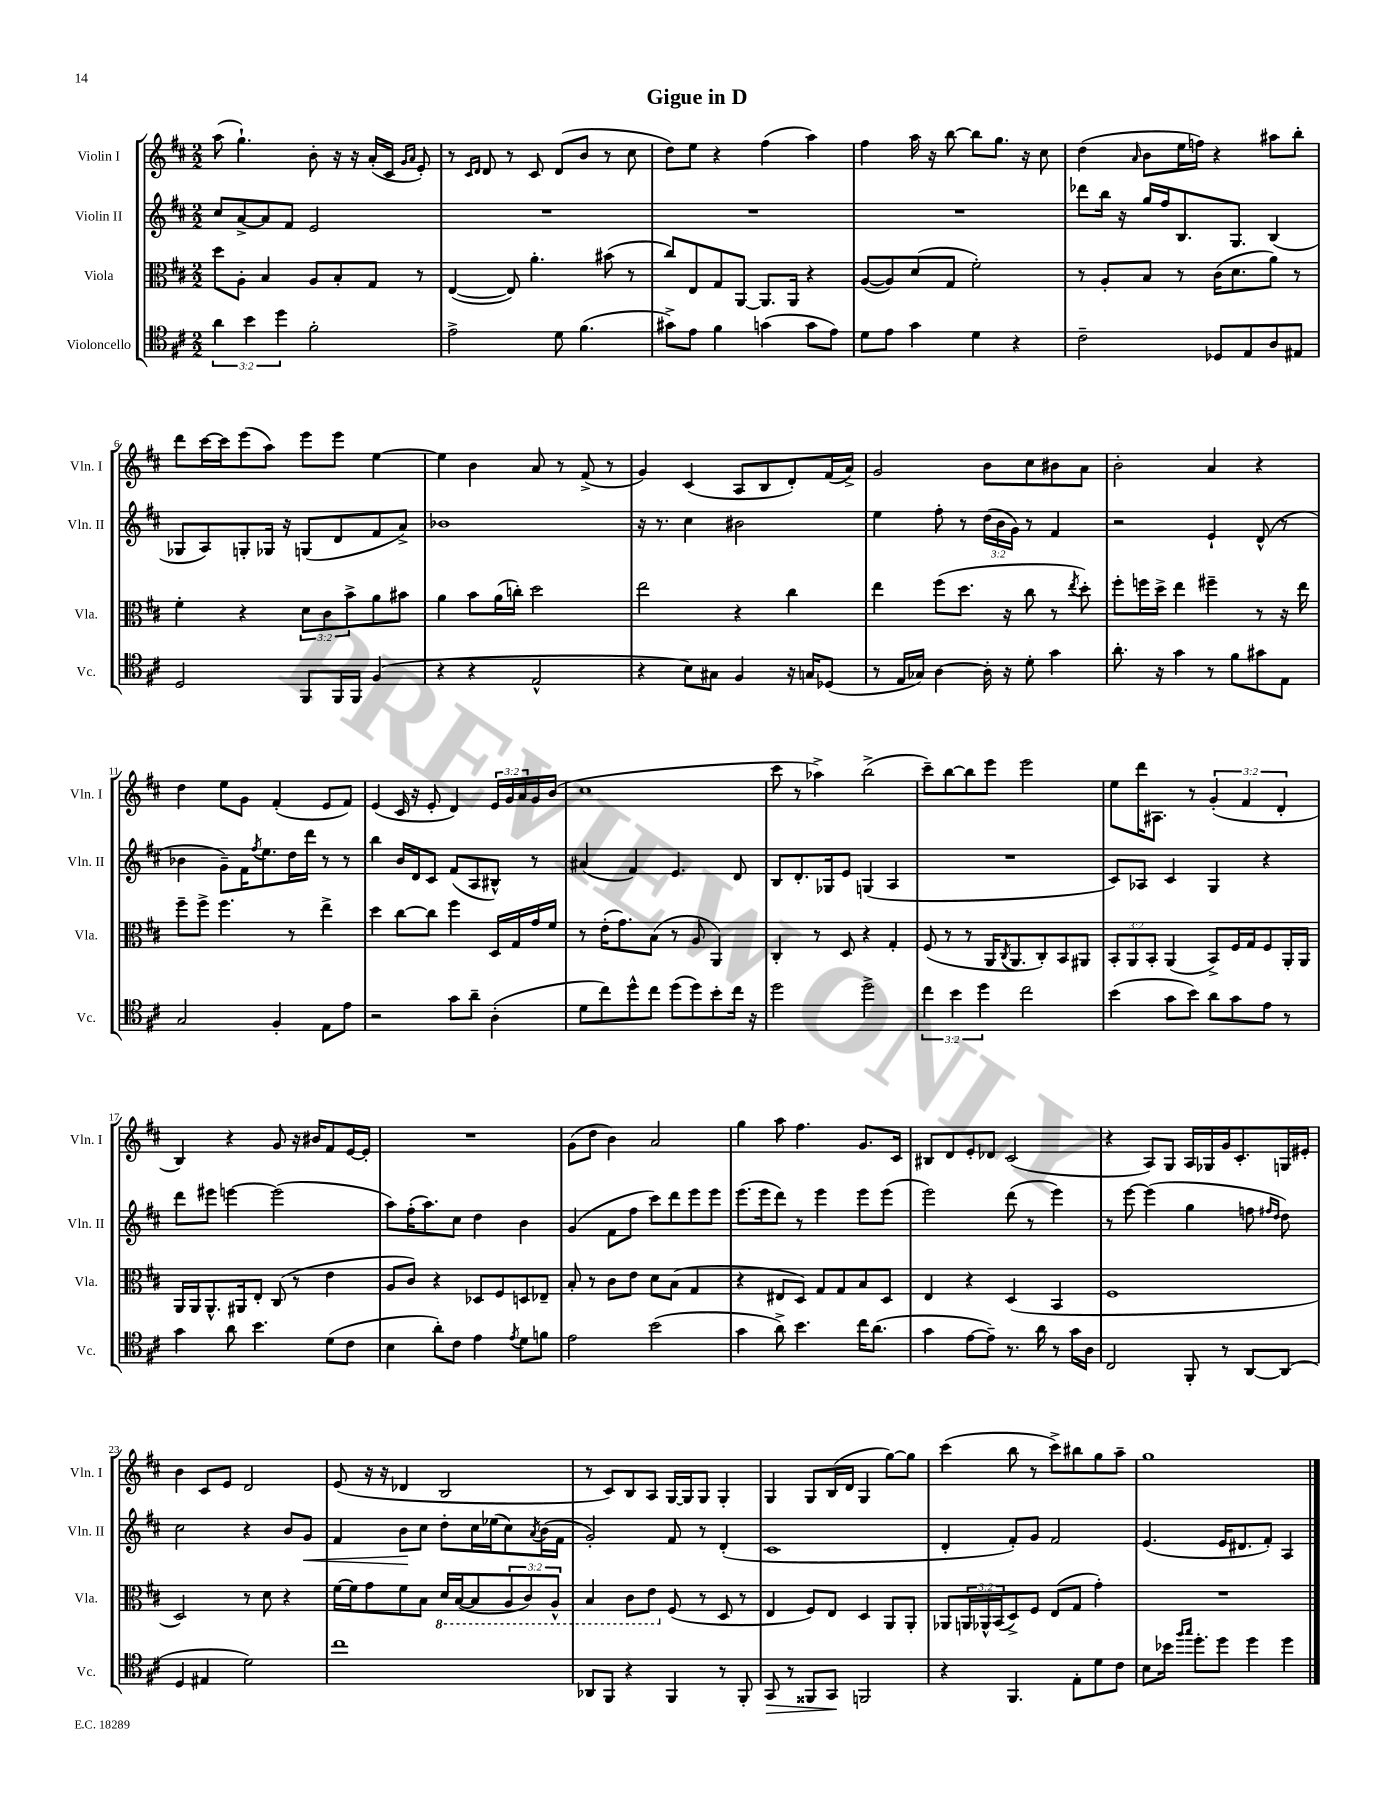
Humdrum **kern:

**kern	**kern	**kern	**kern
*staff4	*staff3	*staff2	*staff1
*clefC4	*clefC3	*clefG2	*clefG2
*k[f#c#]	*k[f#c#]	*k[f#c#]	*k[f#c#]
*M2/2	*M2/2	*M2/2	*M2/2
6a\	8dd\L	8cc#/L	(8aa\
.	8A'\J	[8a^/	4.gg`\)
6b\	.	.	.
.	4B/	8a/]	.
6dd\	.	.	.
.	.	8f#/J	.
2f#'\	8A/L	2e/	8b'\
.	8B'/	.	16r
.	.	.	16r
.	8G/J	.	(16a'/LL
.	.	.	16c#/JJ
.	.	.	16qqg/LL
.	.	.	16qqa/JJ
.	8r	.	8e'/)
=	=	=	=
2e^\	([4E/	1r	8r
.	.	.	16qqc#/LL
.	.	.	16qqd/JJ
.	.	.	8d/
.	8E/])	.	8r
.	4.a'\	.	8c#/
8d\	.	.	(8d/L
(4.f#\	.	.	8b/J
.	(8b#\	.	8r
.	8r	.	8cc#\
=	=	=	=
8g#^\L)	8cc#/L)	1r	8dd\L)
8e\J	8E/	.	8ee\J
4f#\	8G/	.	4r
.	[8AA/J	.	.
(4g\	8.AA/]L	.	(4ff#\
.	16AA/Jk	.	.
8g\L	4r	.	4aa\)
8e\J)	.	.	.
=	=	=	=
8d\L	([8A/L	1r	4ff#\
8e\J	8A/])	.	.
4g\	(8d/	.	16aa\
.	.	.	16r
.	8G/J	.	[8bb\
4d\	2f#'\)	.	8bb\]L
.	.	.	8.gg\J
4r	.	.	.
.	.	.	16r
.	.	.	8cc#\
=	=	=	=
2c#~\	8r	8ddd-\L	(4dd\
.	8A'/L	16bb\Jk	.
.	.	16r	.
.	.	.	16qqa/
.	8B/J	16gg/LL	8b\L
.	.	16ff#/J	.
.	8r	8.B/	16ee\L
.	.	.	16ff\JJ)
8D-/L	(16c#\LK	.	4r
.	8.d\	8.G/J	.
8E/	.	.	.
8A/	8a\J)	(4B/	8aa#\L
8E#/J	8r	.	8bb'\J
=	=	=	=
2D/	4f#'\	8G-/L	8ddd\L
.	.	8A/)	[16ccc#\L
.	.	.	16ccc#\]J
.	4r	8G'/	(8eee\
.	.	16G-/Jk	8aa\J)
.	.	16r	.
8FF#/L	12d\L	(8G/L	8eee\L
.	12c#\	.	.
16FF#/L	.	8d/	8eee\J
.	12b^\	.	.
16FF#/JJ	.	.	.
(4F#/	8a\	8f#/	[4ee\
.	8b#\J	8a^/J)	.
=	=	=	=
4r	4a\	1b-	4ee\]
4r	8b\L	.	4b\
.	(16a\L	.	.
.	16cc'\JJ)	.	.
2E^^/	2dd\	.	8a/
.	.	.	8r
.	.	.	(8f#^/
.	.	.	8r
=	=	=	=
4r	2ee\	16r	4g/)
.	.	8.r	.
8B\L)	.	4cc#\	(4c#/
8G#\J	.	.	.
4F#/	4r	2b#\	8A/L
.	.	.	8B/
16r	4cc#\	.	8d'/)
16G/LK	.	.	.
(8D-/J	.	.	(16f#/L
.	.	.	16a^/JJ)
=	=	=	=
8r	4ee\	4ee\	2g/
16E/LL	.	.	.
16G-/JJ)	.	.	.
[4A\	(8ff#\L	8ff#'\	.
.	8.dd\J	8r	.
16A'\]	.	(24dd\LL	8b\L
.	.	24b\	.
16r	16r	.	.
.	.	24g\JJ)	.
8d'\	8cc#\	8r	8cc#\
4g\	8r	4f#/	8b#\
.	8qee/	.	.
.	8dd'\)	.	8a\J
=	=	=	=
8.a'\	8ff#'\L	2r	2b'\
.	16ff\L	.	.
16r	16dd^\JJ	.	.
4g\	4ee\	.	.
8r	4ff#~\	4e`/	4a/
8f#\L	.	.	.
8g#\	8r	(8d^^/	4r
8E\J	16r	8r	.
.	16ee\	.	.
=	=	=	=
2G/	8ff#~\L	4b-\	4dd\
.	8ff#^\J	.	.
.	4.ff#\	8g~\L)	8ee\L
.	.	16f#\K	8g\J
.	.	8qff#/	.
.	.	8.ee\	.
4F#'/	.	.	(4f#'/
.	8r	16dd\L	.
.	.	16ddd\JJ	.
8E\L	4ee^\	8r	8e/L
8e\J	.	8r	8f#/J)
=	=	=	=
2r	4dd\	4bb\	(4e/
.	[8cc#\L	16b/LL	16c#/
.	.	16d/J	16r
.	8cc#\]J	8c#/J	8e'/
8g\L	4ff#\	(8f#/L	4d/)
8a~\J	.	8A/	.
(4A'\	16D/LL	8B#^^/J)	24e/LL
.	.	.	24g/
.	16G/	.	.
.	.	.	24a/
.	16g/	8r	16g/
.	16f#/JJ	.	(16b/JJ
=	=	=	=
8d\L	8r	(4a#/	1cc#
8cc#\)	(16e'\LK	.	.
.	8.g\)	.	.
8dd^^\	.	4f#/)	.
8cc#\J	(8B\J	.	.
(8dd\L	8r	4.e/	.
8dd\)	8A/	.	.
8b'\	4AA/)	.	.
16cc#\Jk	.	8d/	.
16r	.	.	.
=	=	=	=
2dd\	4C#'/	8B/L	8ccc#\
.	.	8.d'/	8r
.	8r	.	4aa-^\)
.	.	16G-/k	.
.	8D/	8e/J	.
2dd^\	4r	(4G/	(2bb^\
.	4G'/	4A/	.
=	=	=	=
6cc#\	(8F#/	1r	8ccc#~\L)
.	8r	.	[8bb\
6b\	.	.	.
.	8r	.	8bb\]
6dd\	.	.	.
.	16AA/LK	.	8eee\J
.	8qC#/	.	.
.	8.AA/	.	.
2cc#\	.	.	2eee\
.	8C#'/)	.	.
.	8BB/	.	.
.	8AA#/J	.	.
=	=	=	=
(4b\	12BB'/L	8c#/L)	8ee\L
.	12AA/	.	.
.	.	8A-/J	16ddd\K
.	12BB'/J	.	.
.	.	.	8.A#\J
8g\L	(4AA/	4c#/	.
8b\J)	.	.	8r
8a\L	8BB^/L)	4G/	(6g'/
8g\	16F#/L	.	.
.	.	.	6f#/
.	16G/J	.	.
8e\J	8F#/	4r	.
.	.	.	6d'/
8r	16AA'/L	.	.
.	16AA/JJ	.	.
=	=	=	=
4g\	16AA/LL	8ddd\L	4B/)
.	16AA/J	.	.
.	8.AA^^/	8eee#\J	.
8a\	.	[4eee\	4r
.	16AA#/k	.	.
4.b\	8E'/J	.	.
.	(8C#/	(2eee\]	8g/
.	8r	.	16r
.	.	.	16b#/LK
(8d\L	4e\	.	8f#/
8c#\J	.	.	[16e/L
.	.	.	16e'/]JJ
=	=	=	=
4B\	8A/L	8aa\L)	1r
.	8c#/J)	(16ff#'\K	.
.	.	8.aa\)	.
8a'\L)	4r	.	.
8c#\J	.	8cc#\J	.
4e\	8D-/L	4dd\	.
.	8F#/	.	.
8qe/	.	.	.
8d\L	8D/	4b\	.
8f\J	8E-~/J	.	.
=	=	=	=
2e\	8B'/	(4g/	(8g\L
.	8r	.	8dd\J
.	8c#\L	8f#\L	4b\)
.	8e\J	8ff#\J	.
(2b\	8d\L	8ccc#\L)	2a/
.	(8B\J	8ddd\	.
.	4G/	8eee\	.
.	.	8eee\J	.
=	=	=	=
4g\	4r	(8.eee\L	4gg\
.	.	16eee\k	.
8a^\)	8E#/L	8ddd\J)	8aa\
4.b\	8D/J)	8r	4.ff#\
.	8G/L	4eee\	.
.	8G/	.	.
16cc#\LK	8B/	8eee\L	8.g/L
(8.a\J	.	.	.
.	8D/J	(8eee\J	.
.	.	.	16c#/Jk
=	=	=	=
4g\	4E/	2eee\)	8B#/L
.	.	.	8d/
[8e\L	4r	.	8e'/
8e~\]J)	.	.	8d-/J
8.r	(4D/	(8ddd\	(2c#/
.	.	8r	.
16a\	.	.	.
8r	4BB/	4eee\)	.
16g\LL	.	.	.
16A\JJ	.	.	.
=	=	=	=
2C#/	1F#	8r	4r
.	.	[8eee\	.
.	.	(4eee\]	8A/L)
.	.	.	8G/J
8FF#'/	.	4gg\	16A/LL
.	.	.	16G-/
8r	.	.	16g/J
.	.	.	8.c#'/
[8AA/L	.	8ff\	.
.	.	16qqff#/LL	.
.	.	16qqdd/JJ	.
(8AA/]J	.	8dd\)	16G/L
.	.	.	16e#'/JJ
=	=	=	=
4D/	2D/)	2cc#\	4b\
4E#/	.	.	8c#/L
.	.	.	8e/J
2d\)	8r	4r	2d/
.	8d\	.	.
.	4r	8b/L	.
.	.	8g/J	.
=	=	=	=
1cc#	[16f#\LL	4f#/	(8e/
.	16f#\]J	.	.
.	8g\	.	16r
.	.	.	16r
.	8f#\	8b\L	4d-/
.	8B\J	8cc#\J	.
.	16D/LL	8dd'\L	2B/
.	([16BB/J	.	.
.	8BB/]	16cc#\L	.
.	.	(16ee-\J	.
.	12AA/	8cc#\)	.
.	12C#/)	.	.
.	.	8qa/	.
.	.	(16b\L	.
.	12AA^^/J	.	.
.	.	16f#\JJ	.
=	=	=	=
8AA-/L	4BB/	2g'/)	8r
8FF#/J	.	.	8c#/L)
4r	8C#\L	.	8B/
.	8E\J	.	8A/J
4FF#/	(8F#/	8f#/	[16G/LL
.	.	.	16G/]J
.	8r	8r	8G/J
8r	8D/	(4d'/	4G'/
8FF#'/	8r	.	.
=	=	=	=
8GG/	4E/	1c#	4G/
8r	.	.	.
8FF##/L	8F#/L)	.	8G/L
8GG/J	8E/J	.	(16B/L
.	.	.	16d/JJ
2FF/	4D/	.	4G/
.	8AA/L	.	[8gg\L)
.	8AA'/J	.	8gg\]J
=	=	=	=
4r	8AA-/L	4d'/	(4ccc#\
.	24AA/L	.	.
.	24AA-^^/	.	.
.	(24BB/J	.	.
4.FF#/	8D^/)	8f#'/L)	8bb\
.	8F#/J	8g/J	8r
.	(8E/L	2f#/	8ccc#^\L)
8E'\L	8G/J	.	8bb#\
8d\	4g'\)	.	8gg\
8c#\J	.	.	8aa~\J
=	=	=	=
8B\L	1r	(4.e/	1gg
16b-\Jk	.	.	.
16qqff#/LL	.	.	.
16qqgg/JJ	.	.	.
8.dd'\L	.	.	.
8dd\J	.	16e/LK	.
.	.	8.d#/	.
4dd\	.	.	.
.	.	8f#'/J)	.
4dd\	.	4A/	.
==	==	==	==
*-	*-	*-	*-
